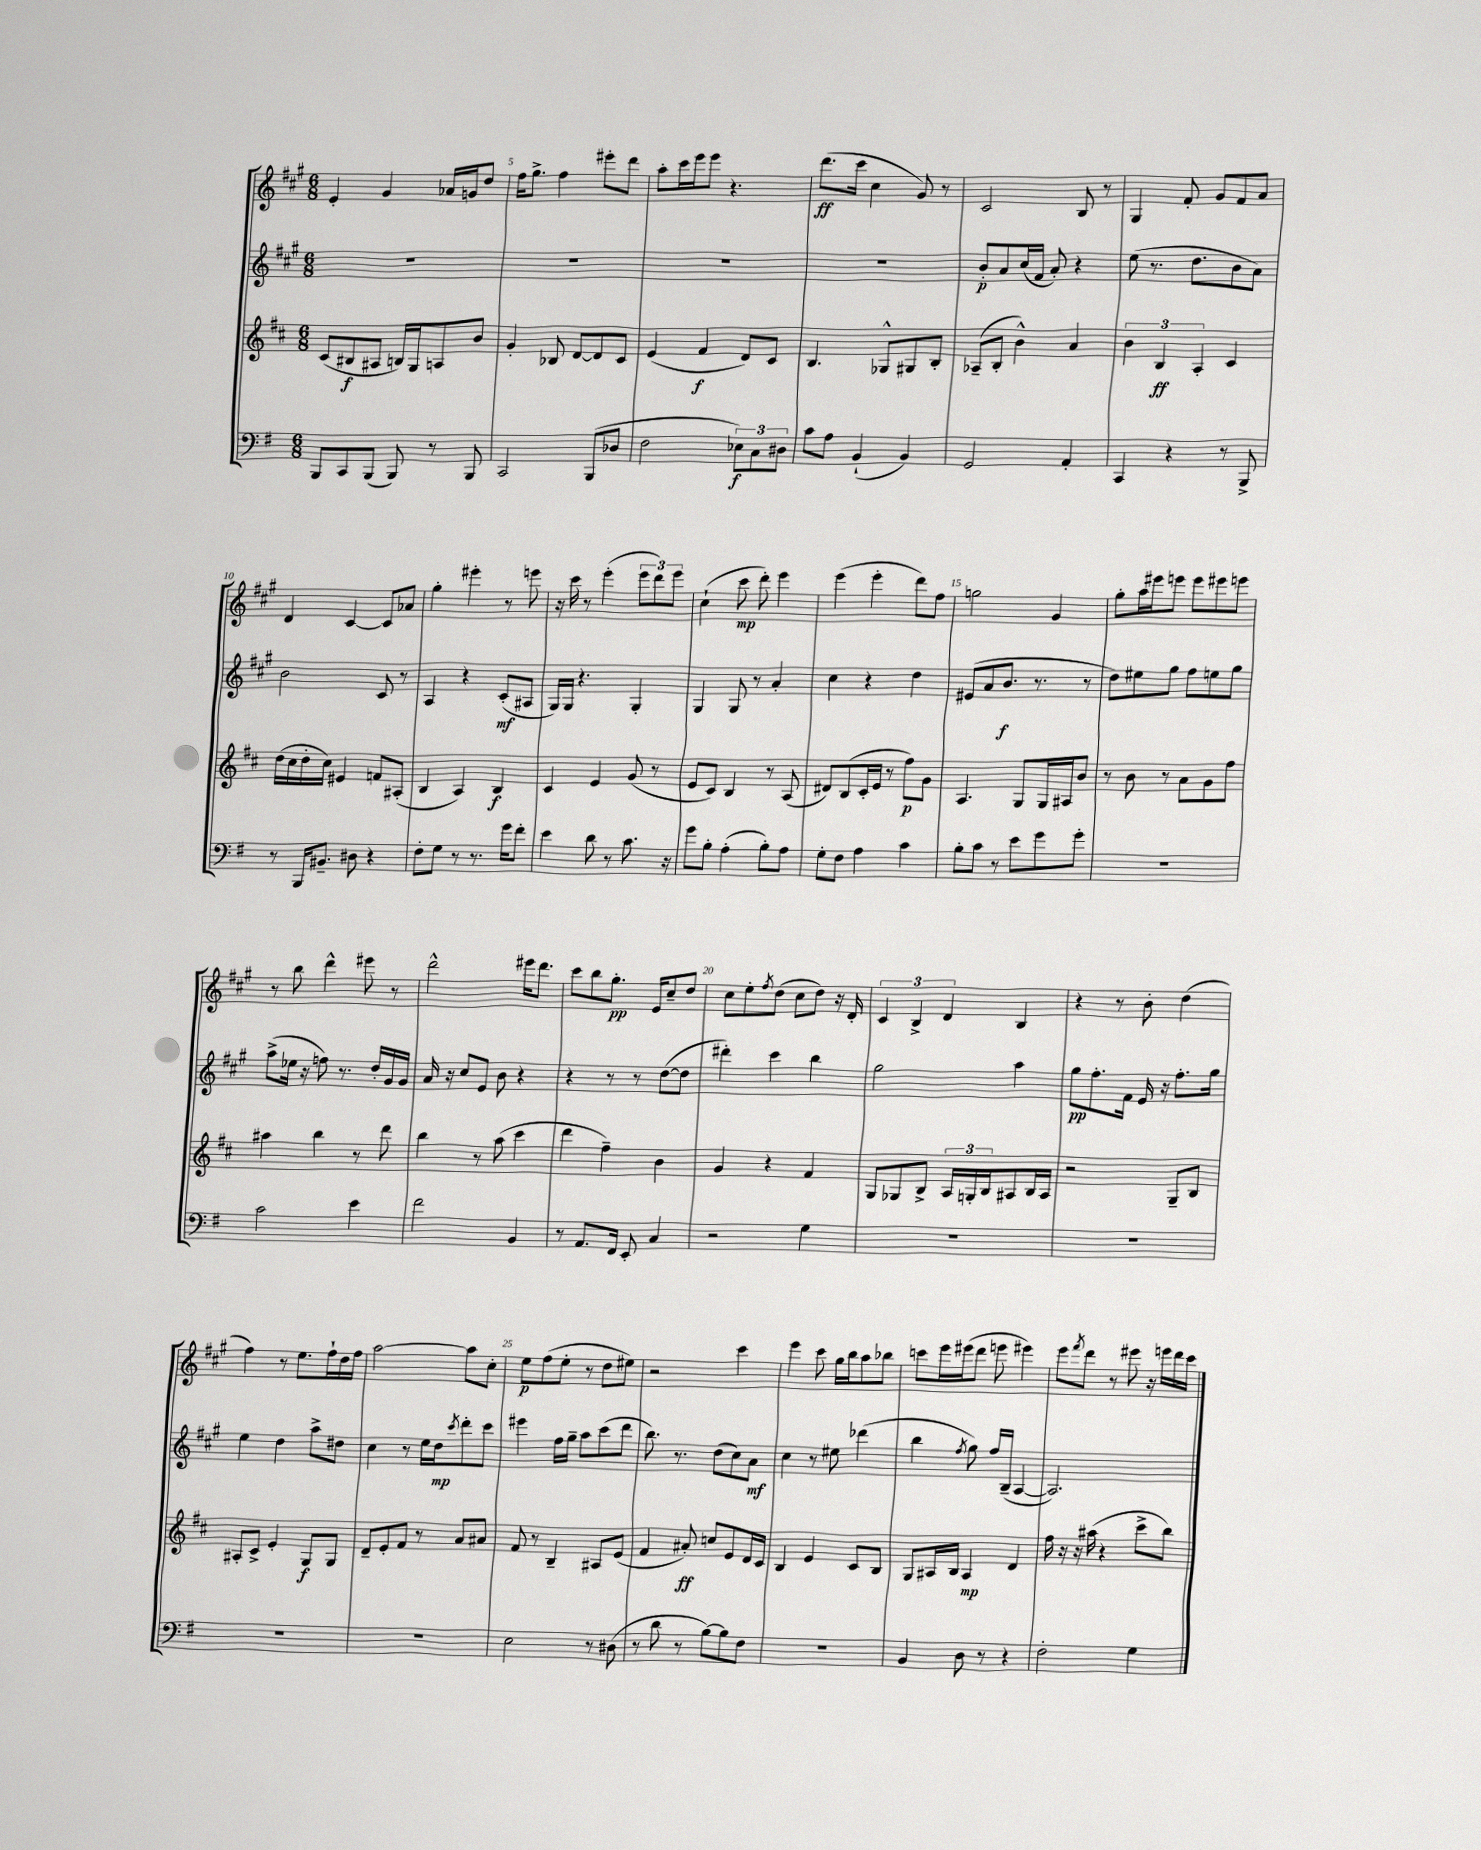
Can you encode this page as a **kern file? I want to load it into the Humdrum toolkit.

**kern	**dynam	**kern	**dynam	**kern	**dynam	**kern	**dynam
*part4	*part4	*part3	*part3	*part2	*part2	*part1	*part1
*staff4	*staff4	*staff3	*staff3	*staff2	*staff2	*staff1	*staff1
*clefF4	*	*clefG2	*	*clefG2	*	*clefG2	*
*k[f#]	*	*k[f#c#]	*	*k[f#c#g#]	*	*k[f#c#g#]	*
*M6/8	*	*M6/8	*	*M6/8	*	*M6/8	*
=4	=4	=4	=4	=4	=4	=4	=4
8BBB/L	.	(8c#/L	.	2.r	.	4e'/	.
8CC/	.	8B#X/	f	.	.	.	.
(8BBB/J	.	8A#X/J	.	.	.	4g#/	.
8BBB/)	.	16Bn/LL)	.	.	.	.	.
.	.	16G/J	.	.	.	.	.
8r	.	8An/	.	.	.	16a-X/LL	.
.	.	.	.	.	.	16gn/J	.
8BBB/	.	8b/J	.	.	.	8dd/J	.
=5	=5	=5	=5	=5	=5	=5	=5
2CC/	.	4g'/	.	2.r	.	16ff#\KL	.
.	.	.	.	.	.	8.gg#^\J	.
.	.	8B-X/	.	.	.	4ff#\	.
.	.	[8d/L	.	.	.	.	.
(8BBB/L	.	8d/]	.	.	.	8eee#X'\L	.
8D-X/J	.	8c#/J	.	.	.	8ddd\J	.
=6	=6	=6	=6	=6	=6	=6	=6
2F#\	.	(4e/	.	2.r	.	8aa'\L	.
.	.	.	.	.	.	16ccc#\L	.
.	.	.	.	.	.	16eee\J	.
.	.	4f#/	f	.	.	8eee\J	.
.	.	.	.	.	.	4.r	.
12E-X\L)	f	8d/L)	.	.	.	.	.
12C\	.	.	.	.	.	.	.
.	.	8c#/J	.	.	.	.	.
12D#X\J	.	.	.	.	.	.	.
=7	=7	=7	=7	=7	=7	=7	=7
8c\L	.	4.B/	.	2.r	.	(8.ddd\L	ff
8A\J	.	.	.	.	.	.	.
.	.	.	.	.	.	16ccc#\Jk	.
(4BB`/	.	.	.	.	.	4cc#\	.
.	.	8G-X^^/L	.	.	.	.	.
4BB/)	.	8G#X/	.	.	.	8g#/)	.
.	.	8B'/J	.	.	.	8r	.
=8	=8	=8	=8	=8	=8	=8	=8
2GG/	.	(8A-X~/L	.	8b'/L	p	2c#/	.
.	.	8B'/J	.	8a/	.	.	.
.	.	4b^^\)	.	(16cc#/L	.	.	.
.	.	.	.	16f#/JJ	.	.	.
.	.	.	.	8a'/)	.	.	.
4AA'/	.	4a/	.	4r	.	8B/	.
.	.	.	.	.	.	8r	.
=9	=9	=9	=9	=9	=9	=9	=9
4CC/	.	6b\	.	(8ee\	.	4G#/	.
.	.	.	.	8.r	.	.	.
.	.	6B/	ff	.	.	.	.
4r	.	.	.	.	.	8f#'/	.
.	.	.	.	8.dd\L	.	.	.
.	.	6A'/	.	.	.	.	.
.	.	.	.	.	.	8g#/L	.
8r	.	4c#/	.	8b\	.	8f#/	.
8BBB^/	.	.	.	8a\J)	.	8a/J	.
!!LO:LB:g=z
=10	=10	=10	=10	=10	=10	=10	=10
8r	.	(16dd\LL	.	2b\	.	4d/	.
.	.	16cc#\	.	.	.	.	.
16BBB/KL	.	16dd'\	.	.	.	.	.
8.BB#X~/J	.	16cc#\JJ)	.	.	.	.	.
.	.	4e#X/	.	.	.	[4c#/	.
8D#X\	.	.	.	.	.	.	.
4r	.	8fn/L	.	8c#/	.	8c#/L]	.
.	.	(8A#X'/J	.	8r	.	8a-X/J	.
=11	=11	=11	=11	=11	=11	=11	=11
8F#'\L	.	4B/	.	4A/	.	4gg#'\	.
8G\J	.	.	.	.	.	.	.
8r	.	4A/)	.	4r	.	4eee#X'\	.
8.r	.	.	.	.	.	.	.
.	.	4B/	f	(8c#'/L	mf	8r	.
16g\KL	.	.	.	.	.	.	.
8f#'\J	.	.	.	8A#X/J	.	8eeen\	.
=12	=12	=12	=12	=12	=12	=12	=12
4e\	.	4c#/	.	16G#/LL)	.	16r	.
.	.	.	.	16G#/JJ	.	16ccc#\	.
.	.	.	.	4.r	.	8r	.
8d\	.	4e/	.	.	.	(4eee'\	.
8r	.	.	.	.	.	.	.
8.c\	.	(8g/	.	4G#'/	.	12eee\L	.
.	.	.	.	.	.	12ddd\)	.
.	.	8r	.	.	.	.	.
.	.	.	.	.	.	12eee\J	.
16r	.	.	.	.	.	.	.
=13	=13	=13	=13	=13	=13	=13	=13
8g\L	.	8e/L	.	4G#/	.	(4cc#`\	.
8B'\J	.	8c#/J)	.	.	.	.	.
(4A'\	.	4B/	.	8G#/	.	8ccc#\	mp
.	.	.	.	8r	.	8ddd'\)	.
8B'\L)	.	8r	.	4a'/	.	4eee\	.
8A\J	.	(8A/	.	.	.	.	.
=14	=14	=14	=14	=14	=14	=14	=14
8G'\L	.	8d#X/L)	.	4cc#\	.	(4eee\	.
8F#\J	.	(8B/	.	.	.	.	.
4A\	.	16c#'/L	.	4r	.	4eee'\	.
.	.	16e/JJ	.	.	.	.	.
.	.	8r	.	.	.	.	.
4c\	.	8ff#\L)	p	4dd\	.	8ddd\L)	.
.	.	8g\J	.	.	.	8ff#\J	.
=15	=15	=15	=15	=15	=15	=15	=15
8B'\L	.	4.A/	.	(8e#X/L	.	2ggn\	.
8c\J	.	.	.	8a/	.	.	.
8r	.	.	.	8.b/J	f	.	.
8e\L	.	8G/L	.	.	.	.	.
.	.	.	.	8.r	.	.	.
8g\	.	16G/L	.	.	.	4g#/	.
.	.	16A#X/J	.	.	.	.	.
8g'\J	.	8b/J	.	8r	.	.	.
=16	=16	=16	=16	=16	=16	=16	=16
2.r	.	8r	.	8dd\L)	.	8gg#'\L	.
.	.	8b\	.	8ee#X\	.	16aa\L	.
.	.	.	.	.	.	16eee#X\J	.
.	.	8r	.	8gg#\J	.	8eeen\J	.
.	.	8a\L	.	8ff#\L	.	8eee\L	.
.	.	8g\	.	8een\	.	8eee#X\	.
.	.	8ff#\J	.	8gg#\J	.	8eeen\J	.
!!LO:LB:g=z
=17	=17	=17	=17	=17	=17	=17	=17
2c\	.	4aa#X\	.	(8aa^\L	.	8r	.
.	.	.	.	16ee-X\Jk	.	8bb\	.
.	.	.	.	16r	.	.	.
.	.	4bb\	.	8ffn\)	.	4ddd^^\	.
.	.	.	.	8.r	.	.	.
4e\	.	8r	.	.	.	8eee#X\	.
.	.	.	.	16dd'/LL	.	.	.
.	.	8ddd\	.	16g#/	.	8r	.
.	.	.	.	16g#/JJ	.	.	.
=18	=18	=18	=18	=18	=18	=18	=18
2f#\	.	4bb\	.	16a/	.	2ddd^^\	.
.	.	.	.	16r	.	.	.
.	.	.	.	8cc#/L	.	.	.
.	.	8r	.	8e/J	.	.	.
.	.	(8aa\	.	8b\	.	.	.
4BB/	.	4ccc#\	.	4r	.	16eee#X\KL	.
.	.	.	.	.	.	8.ddd\J	.
=19	=19	=19	=19	=19	=19	=19	=19
8r	.	4ddd\	.	4r	.	8ccc#\L	.
8.AA/L	.	.	.	.	.	8bb\	.
.	.	4ff#~\)	.	8r	.	8.gg#'\J	pp
16FF#/Jk	.	.	.	.	.	.	.
8EE'/	.	.	.	8r	.	.	.
.	.	.	.	.	.	16e/KL	.
4C/	.	4b\	.	([8dd\L	.	8cc#~/	.
.	.	.	.	8dd\J]	.	8dd/J	.
=20	=20	=20	=20	=20	=20	=20	=20
2r	.	4g/	.	4ddd#X'\)	.	8cc#\L	.
.	.	.	.	.	.	8ee'\	.
.	.	.	.	.	.	8qff#/	.
.	.	4r	.	4ccc#\	.	(8dd\J	.
.	.	.	.	.	.	8cc#\L	.
4G\	.	4f#/	.	4bb\	.	8dd\J)	.
.	.	.	.	.	.	16r	.
.	.	.	.	.	.	16d'/	.
=21	=21	=21	=21	=21	=21	=21	=21
2.r	.	8G/L	.	2gg#\	.	6c#/	.
.	.	8G-X/	.	.	.	.	.
.	.	.	.	.	.	6B^/	.
.	.	8B^/J	.	.	.	.	.
.	.	.	.	.	.	6d/	.
.	.	24A/LL	.	.	.	.	.
.	.	24Gn'/	.	.	.	.	.
.	.	24B/J	.	.	.	.	.
.	.	8A#X/	.	4aa\	.	4B/	.
.	.	16B/L	.	.	.	.	.
.	.	16A#/JJ	.	.	.	.	.
=22	=22	=22	=22	=22	=22	=22	=22
2.r	.	2r	.	8gg#\L	pp	4r	.
.	.	.	.	8.ff#'\	.	.	.
.	.	.	.	.	.	8r	.
.	.	.	.	16f#\Jk	.	.	.
.	.	.	.	16e/	.	8b'\	.
.	.	.	.	16r	.	.	.
.	.	8G~/L	.	8.ff#'\L	.	(4dd\	.
.	.	8B/J	.	.	.	.	.
.	.	.	.	16gg#\Jk	.	.	.
!!LO:LB:g=z
=23	=23	=23	=23	=23	=23	=23	=23
2.r	.	8A#X'/L	.	4ee\	.	4ff#\)	.
.	.	8c#^/J	.	.	.	.	.
.	.	4e'/	.	4dd\	.	8r	.
.	.	.	.	.	.	8.ee\L	.
.	.	8G/L	f	8aa^\L	.	.	.
.	.	.	.	.	.	16ff#`\L	.
.	.	8G/J	.	8dd#X\J	.	16dd\	.
.	.	.	.	.	.	16ff#\JJ	.
=24	=24	=24	=24	=24	=24	=24	=24
2.r	.	8d~/L	.	4cc#\	.	[2aa\	.
.	.	8e'/	.	.	.	.	.
.	.	8f#/J	.	8r	.	.	.
.	.	8r	.	16ee\LL	.	.	.
.	.	.	.	16dd\J	mp	.	.
.	.	.	.	8qccc#/	.	.	.
.	.	8a/L	.	8ddd'\	.	8aa\L]	.
.	.	8a#X/J	.	8ccc#\J	.	8cc#'\J	.
=25	=25	=25	=25	=25	=25	=25	=25
2E\	.	8f#/	.	4eee#X\	.	8ee\L	p
.	.	8r	.	.	.	(8ff#\	.
.	.	4B~/	.	16ff#\LL	.	8ee'\J	.
.	.	.	.	16gg#~\JJ	.	.	.
.	.	.	.	8aa\L	.	8r	.
8r	.	8A#X/L	.	(8ccc#\	.	8dd\L	.
(8D#X\	.	(8e/J	.	8ddd\J	.	8ee#X\J)	.
=26	=26	=26	=26	=26	=26	=26	=26
8r	.	4f#/	.	8.bb\)	.	2r	.
8d\	.	.	.	.	.	.	.
.	.	.	.	8.r	.	.	.
8r	.	8a#X'/)	ff	.	.	.	.
[8B\L)	.	8ccn/L	.	(8dd\L	.	.	.
8B\]	.	8e/	.	8cc#\)	.	4ccc#\	.
8F#\J	.	16d/L	.	8a\J	mf	.	.
.	.	16c#/JJ	.	.	.	.	.
=27	=27	=27	=27	=27	=27	=27	=27
2.r	.	4B/	.	4cc#\	.	4eee\	.
.	.	4e/	.	8r	.	8ccc#\	.
.	.	.	.	8ee#X\	.	16gg#\LL	.
.	.	.	.	.	.	16bb\J	.
.	.	8c#/L	.	(4ddd-X\	.	8aa\	.
.	.	8B/J	.	.	.	8bb-X\J	.
=28	=28	=28	=28	=28	=28	=28	=28
4BB/	.	8G/L	.	4bb\	.	8cccn\L	.
.	.	16A#X/L	.	.	.	16eee\L	.
.	.	16B/JJ	.	.	.	(16eee#X\J	.
.	.	.	.	8qff#/	.	.	.
8D\	.	4A#/	mp	8gg#\)	.	8ddd\J	.
8r	.	.	.	16ff#/LL	.	8eeen\	.
.	.	.	.	(16B~/JJ	.	.	.
4r	.	4d/	.	[4A/	.	4eee#X\)	.
=29	=29	=29	=29	=29	=29	=29	=29
2F#'\	.	16ff#\	.	2.A/])	.	8eee\L	.
.	.	16r	.	.	.	.	.
.	.	.	.	.	.	8qfff#/	.
.	.	16r	.	.	.	8ddd\J	.
.	.	(16aa#X\	.	.	.	.	.
.	.	4r	.	.	.	8r	.
.	.	.	.	.	.	8eee#X\	.
4G\	.	8ccc#^\L	.	.	.	16r	.
.	.	.	.	.	.	16eeen\LL	.
.	.	8bb\J)	.	.	.	16ddd\	.
.	.	.	.	.	.	16ccc#\JJ	.
==	==	==	==	==	==	==	==
*-	*-	*-	*-	*-	*-	*-	*-
